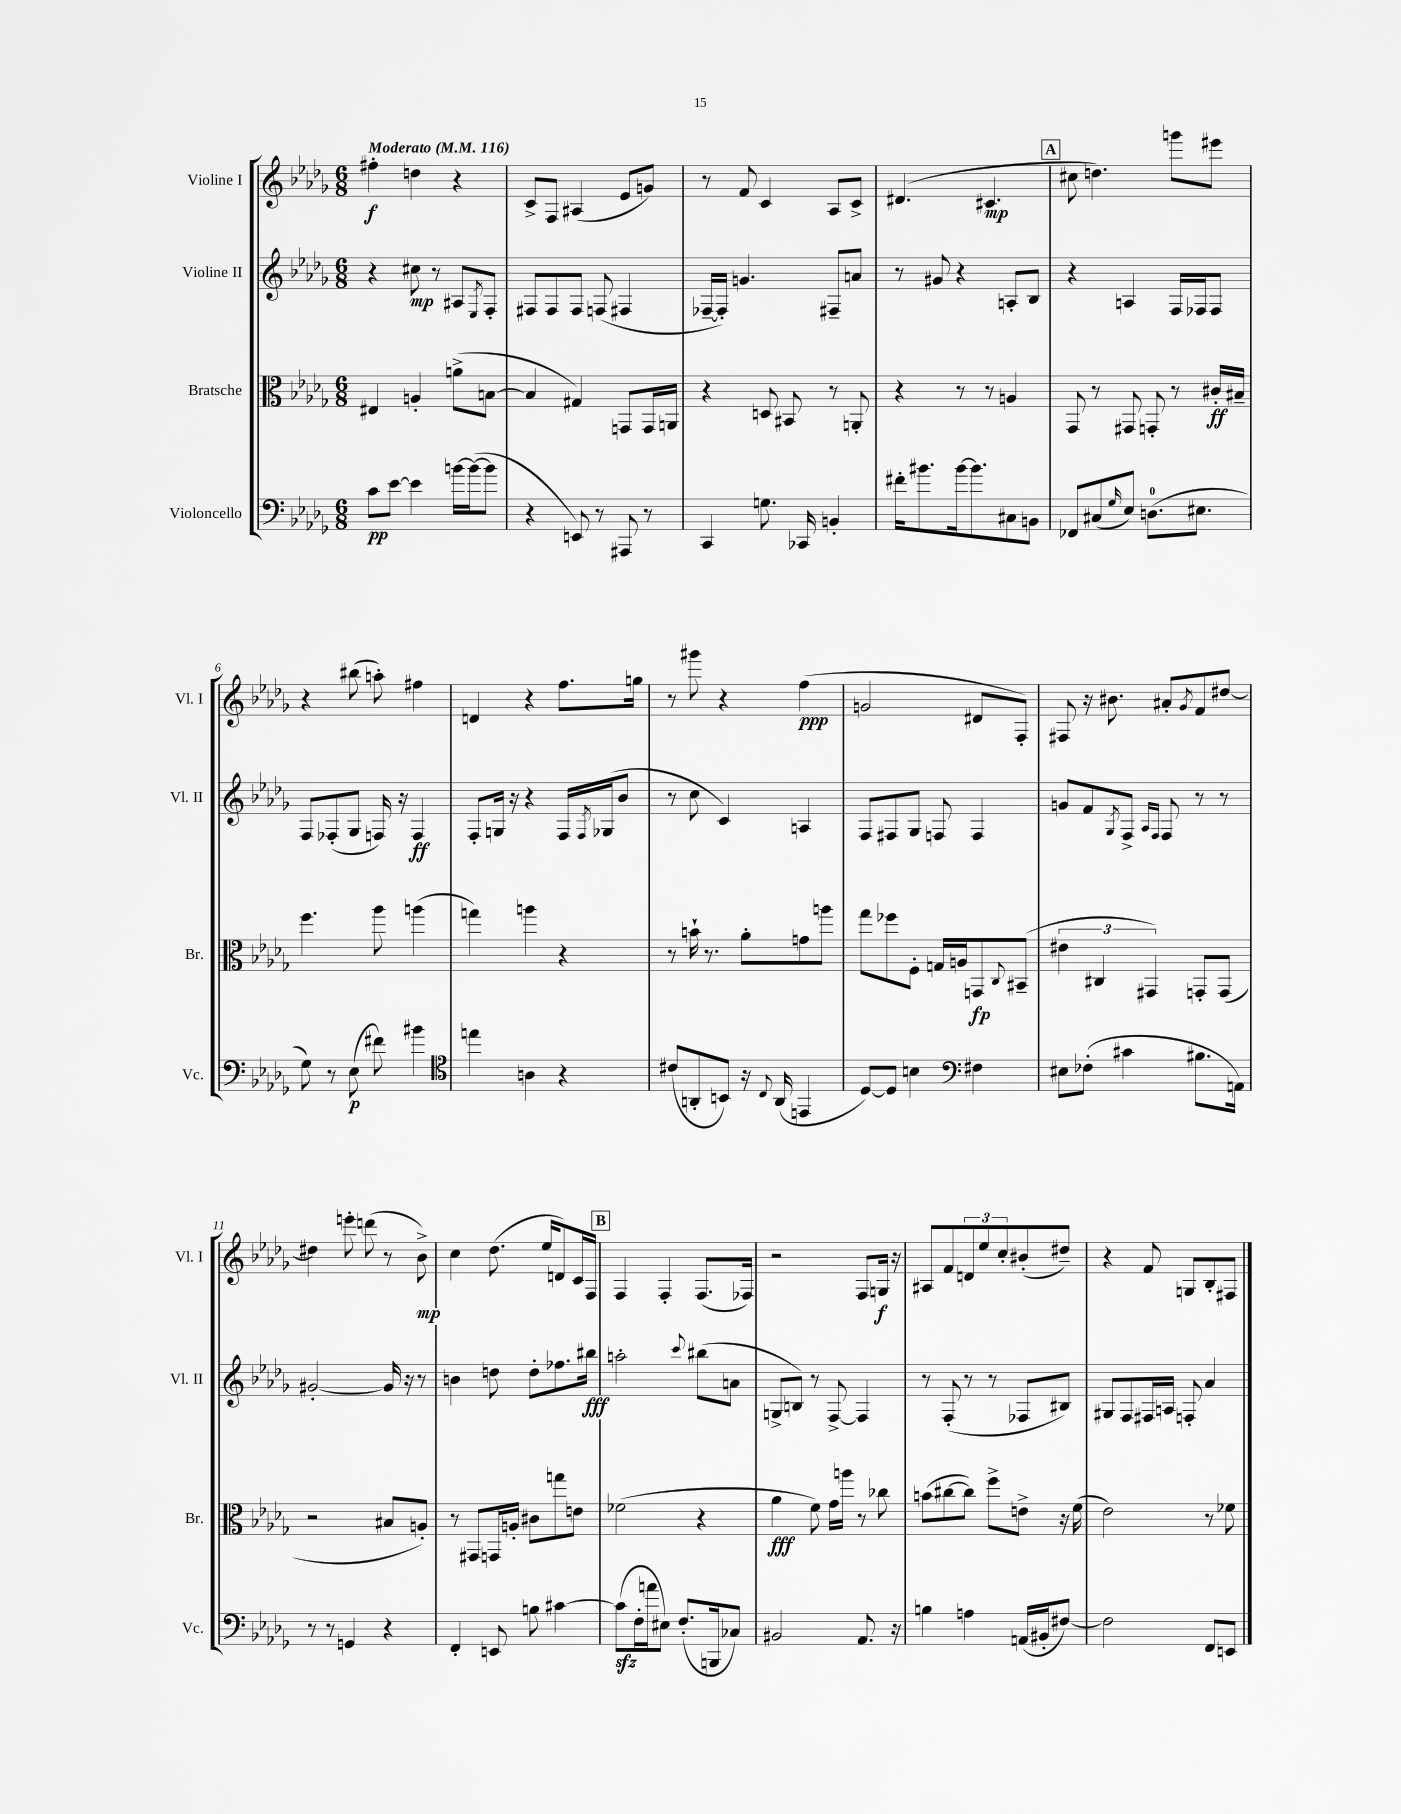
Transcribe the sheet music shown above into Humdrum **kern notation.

**kern	**dynam	**kern	**dynam	**kern	**dynam	**kern	**dynam
*part4	*part4	*part3	*part3	*part2	*part2	*part1	*part1
*staff4	*staff4	*staff3	*staff3	*staff2	*staff2	*staff1	*staff1
*I"Violoncello	*	*I"Bratsche	*	*I"Violine II	*	*I"Violine I	*
*I'Vc.	*	*I'Br.	*	*I'Vl. II	*	*I'Vl. I	*
*clefF4	*	*clefC3	*	*clefG2	*	*clefG2	*
*k[b-e-a-d-g-]	*	*k[b-e-a-d-g-]	*	*k[b-e-a-d-g-]	*	*k[b-e-a-d-g-]	*
*M6/8	*	*M6/8	*	*M6/8	*	*M6/8	*
*MM116	*	*MM116	*	*MM116	*	*MM116	*
=1	=1	=1	=1	=1	=1	=1	=1
!	!	!	!	!	!	!LO:TX:a:B:t=Moderato	!
8c\L	pp	4E#X/	.	4r	.	4ff#X'\	f
[8e-\J	.	.	.	.	.	.	.
4e-\]	.	4An'/	.	8cc#X\	mp	4ddn\	.
.	.	.	.	8r	.	.	.
[16bn\LL	.	(8an^\L	.	8A#X/L	.	4r	.
(16b\J_	.	.	.	.	.	.	.
.	.	.	.	8qE-/	.	.	.
8b\J]	.	[8Bn\J	.	8F'/J	.	.	.
=2	=2	=2	=2	=2	=2	=2	=2
4r	.	4B/]	.	8F#X/L	.	8c^/L	.
.	.	.	.	8F#/	.	8F/J	.
8EEn/)	.	4G#X/)	.	8F#/J	.	(4A#X/	.
8r	.	.	.	(8Fn/	.	.	.
8AAA#X/	.	8GGn/L	.	4F#X/	.	8e-/L	.
8r	.	16GG/L	.	.	.	8gn/J)	.
.	.	16AAn/JJ	.	.	.	.	.
=3	=3	=3	=3	=3	=3	=3	=3
4CC/	.	4r	.	[16F-X~/LL	.	8r	.
.	.	.	.	16F-'/JJ])	.	.	.
.	.	.	.	4.gn/	.	8f/	.
8.Gn\	.	8Dn/	.	.	.	4c/	.
.	.	8BB#X/	.	.	.	.	.
16CC-X/	.	.	.	.	.	.	.
4BBn'/	.	8r	.	8F#X~/L	.	8A-/L	.
.	.	8AAn'/	.	8an/J	.	8c^/J	.
=4	=4	=4	=4	=4	=4	=4	=4
16f#X'\KL	.	4r	.	8r	.	(4.d#X/	.
8.b#X\	.	.	.	.	.	.	.
.	.	.	.	8g#X/	.	.	.
[16b#\k	.	8r	.	4r	.	.	.
8.b#\]	.	.	.	.	.	.	.
.	.	8r	.	.	.	4.c#X/	mp
8C#X\	.	4An/	.	8An'/L	.	.	.
8BBn\J	.	.	.	8B-/J	.	.	.
!!LO:REH:place=s1:t=A
=5	=5	=5	=5	=5	=5	=5	=5
8FF-X/L	.	8GG-/	.	4r	.	8cc#X\	.
(8C#X/	.	8r	.	.	.	4.ddn\)	.
16qqG-/	.	.	.	.	.	.	.
8E-/J)	.	8GG#X/	.	4An/	.	.	.
(8.Dn\L	.	8GGn'/	.	.	.	.	.
.	.	8r	.	16F/LL	.	8gggn\L	.
8.E#X\J	.	.	.	16F-X/J	.	.	.
.	.	16c#X'/LL	ff	8F-/J	.	8eee#X\J	.
.	.	16B#X~/JJ	.	.	.	.	.
!!LO:LB:g=z
=6	=6	=6	=6	=6	=6	=6	=6
8G-\)	.	4.ff\	.	8F/L	.	4r	.
8r	.	.	.	(8F-X'/	.	.	.
(8E-\	p	.	.	8G-/J	.	(8bb#X\	.
8f#X\)	.	8aa-\	.	16Fn/)	.	8aan'\)	.
.	.	.	.	16r	.	.	.
4b#X\	.	(4aan\	.	4F/	ff	4ff#X\	.
=7	=7	=7	=7	=7	=7	=7	=7
*clefC4	*	*	*	*	*	*	*
4een\	.	4ggn\)	.	8F'/L	.	4dn/	.
.	.	.	.	16Gn/Jk	.	.	.
.	.	.	.	16r	.	.	.
4An\	.	4aan\	.	4r	.	4r	.
4r	.	4r	.	16F/LL	.	8.ff\L	.
.	.	.	.	8qF/	.	.	.
.	.	.	.	(16G-X/J	.	.	.
.	.	.	.	8b-/J	.	.	.
.	.	.	.	.	.	16ggn\Jk	.
=8	=8	=8	=8	=8	=8	=8	=8
(8c#X/L	.	8r	.	8r	.	8r	.
8AAn'/	.	16bn`\	.	8cc\	.	8ggg#X\	.
.	.	8.r	.	.	.	.	.
8BBn/J)	.	.	.	4c/)	.	4r	.
16r	.	8a-'\L	.	.	.	.	.
8qqC/	.	.	.	.	.	.	.
(16AA/	.	.	.	.	.	.	.
4EEn/	.	8gn\	.	4An/	.	(4ff\	ppp
.	.	8aan\J	.	.	.	.	.
=9	=9	=9	=9	=9	=9	=9	=9
[8D-/L)	.	8gg-\L	.	8F/L	.	2gn/	.
8D-/J]	.	8ff-X\	.	8F#X/	.	.	.
4Bn\	.	8F'\J	.	8G-/J	.	.	.
.	.	16Gn/LL	.	8Fn/	.	.	.
.	.	16An/J	.	.	.	.	.
*clefF4	*	*	*	*	*	*	*
4F#X\	.	8GGn/	fp	4F/	.	8d#X/L	.
.	.	8qqC/	.	.	.	.	.
.	.	(8BB#X~/J	.	.	.	8F'/J)	.
=10	=10	=10	=10	=10	=10	=10	=10
8E#X\L	.	6e#X\	.	8gn/L	.	8F#X/	.
(8F-X'\J	.	.	.	8f/	.	16r	.
.	.	6C#X/	.	.	.	.	.
.	.	.	.	.	.	8.b#X\	.
.	.	.	.	8qG-/	.	.	.
4c#X\	.	.	.	8F^/J	.	.	.
.	.	6GG#X/)	.	.	.	.	.
.	.	.	.	16qqA-/LL	.	.	.
.	.	.	.	16qqF/JJ	.	.	.
.	.	.	.	8F/	.	8a#X'/L	.
.	.	.	.	.	.	8qg-/	.
8.B#X\L	.	8GGn'/L	.	8r	.	8f/	.
.	.	(8GG/J	.	8r	.	[8dd#X/J	.
16AAn\Jk)	.	.	.	.	.	.	.
!!LO:LB:g=z
=11	=11	=11	=11	=11	=11	=11	=11
8r	.	2r	.	[2g#X'/	.	4dd#X\]	.
8r	.	.	.	.	.	.	.
4GGn/	.	.	.	.	.	8eeen'\	.
.	.	.	.	.	.	(8dddn\	.
4r	.	8B#X/L	.	16g#/]	.	8r	.
.	.	.	.	16r	.	.	.
.	.	8An'/J)	.	8r	.	8b-^\)	mp
=12	=12	=12	=12	=12	=12	=12	=12
4FF'/	.	8r	.	4bn\	.	4cc\	.
.	.	8GG#X/L	.	.	.	.	.
8EEn/	.	16GGn/L	.	8ddn\	.	(8.dd-\	.
.	.	16An'/JJ	.	.	.	.	.
8Bn\	.	8c#X\L	.	8dd'\L	.	.	.
.	.	.	.	.	.	16ee-/KL	.
[4c#X\	.	8ggn\	.	8.ff-X\	.	8dn/)	.
.	.	8en\J	.	.	.	16c/L	.
.	.	.	.	16bb#X\Jk	fff	16F/JJ	.
!!LO:REH:place=s1:t=B
=13	=13	=13	=13	=13	=13	=13	=13
(8c#zz\L]	.	(2f-X\	.	2aan'\	.	4F/	.
16F'\L	.	.	.	.	.	.	.
16an\J	.	.	.	.	.	.	.
8E#X\J)	.	.	.	.	.	4F'/	.
(8.F'/L	.	.	.	.	.	.	.
.	.	.	.	8qqccc/	.	.	.
.	.	4r	.	(8bb#X\L	.	(8.F/L	.
16BBBn/k	.	.	.	.	.	.	.
8C-X/J)	.	.	.	8an\J	.	.	.
.	.	.	.	.	.	16F-X/Jk)	.
=14	=14	=14	=14	=14	=14	=14	=14
2BB#X/	.	4a-\	fff	8Gn^/L	.	2r	.
.	.	.	.	8Bn/J)	.	.	.
.	.	8f\)	.	8r	.	.	.
.	.	16g-\LL	.	[8F^/	.	.	.
.	.	16aan\JJ	.	.	.	.	.
8.AA-/	.	8r	.	4F/]	.	8F/L	.
.	.	8cc-X\	.	.	.	16Gn/Jk	f
16r	.	.	.	.	.	16r	.
=15	=15	=15	=15	=15	=15	=15	=15
4Bn\	.	(8bn\L	.	8r	.	8A#X/L	.
.	.	[8cc#X\	.	(8F'/	.	8f/	.
4An\	.	8cc#\J])	.	8r	.	12dn/	.
.	.	.	.	.	.	12ee-/	.
.	.	8ff^\L	.	8r	.	.	.
.	.	.	.	.	.	12cc'/	.
(16AAn/LL	.	8en^\J	.	8F-X/L	.	(8b#X'/	.
16BB#X'/J	.	.	.	.	.	.	.
[8F#X/J)	.	16r	.	8B#X/J)	.	8dd#X~/J)	.
.	.	(16f\	.	.	.	.	.
=16	=16	=16	=16	=16	=16	=16	=16
2F#\]	.	2e-\)	.	8G#X/L	.	4r	.
.	.	.	.	8F/	.	.	.
.	.	.	.	16F#X/L	.	8f/	.
.	.	.	.	16An/JJ	.	.	.
.	.	.	.	8Fn'/	.	8Gn/L	.
8FF/L	.	8r	.	4a-/	.	8B-'/	.
8EEn/J	.	8f-X\	.	.	.	8F#X/J	.
==	==	==	==	==	==	==	==
*-	*-	*-	*-	*-	*-	*-	*-
